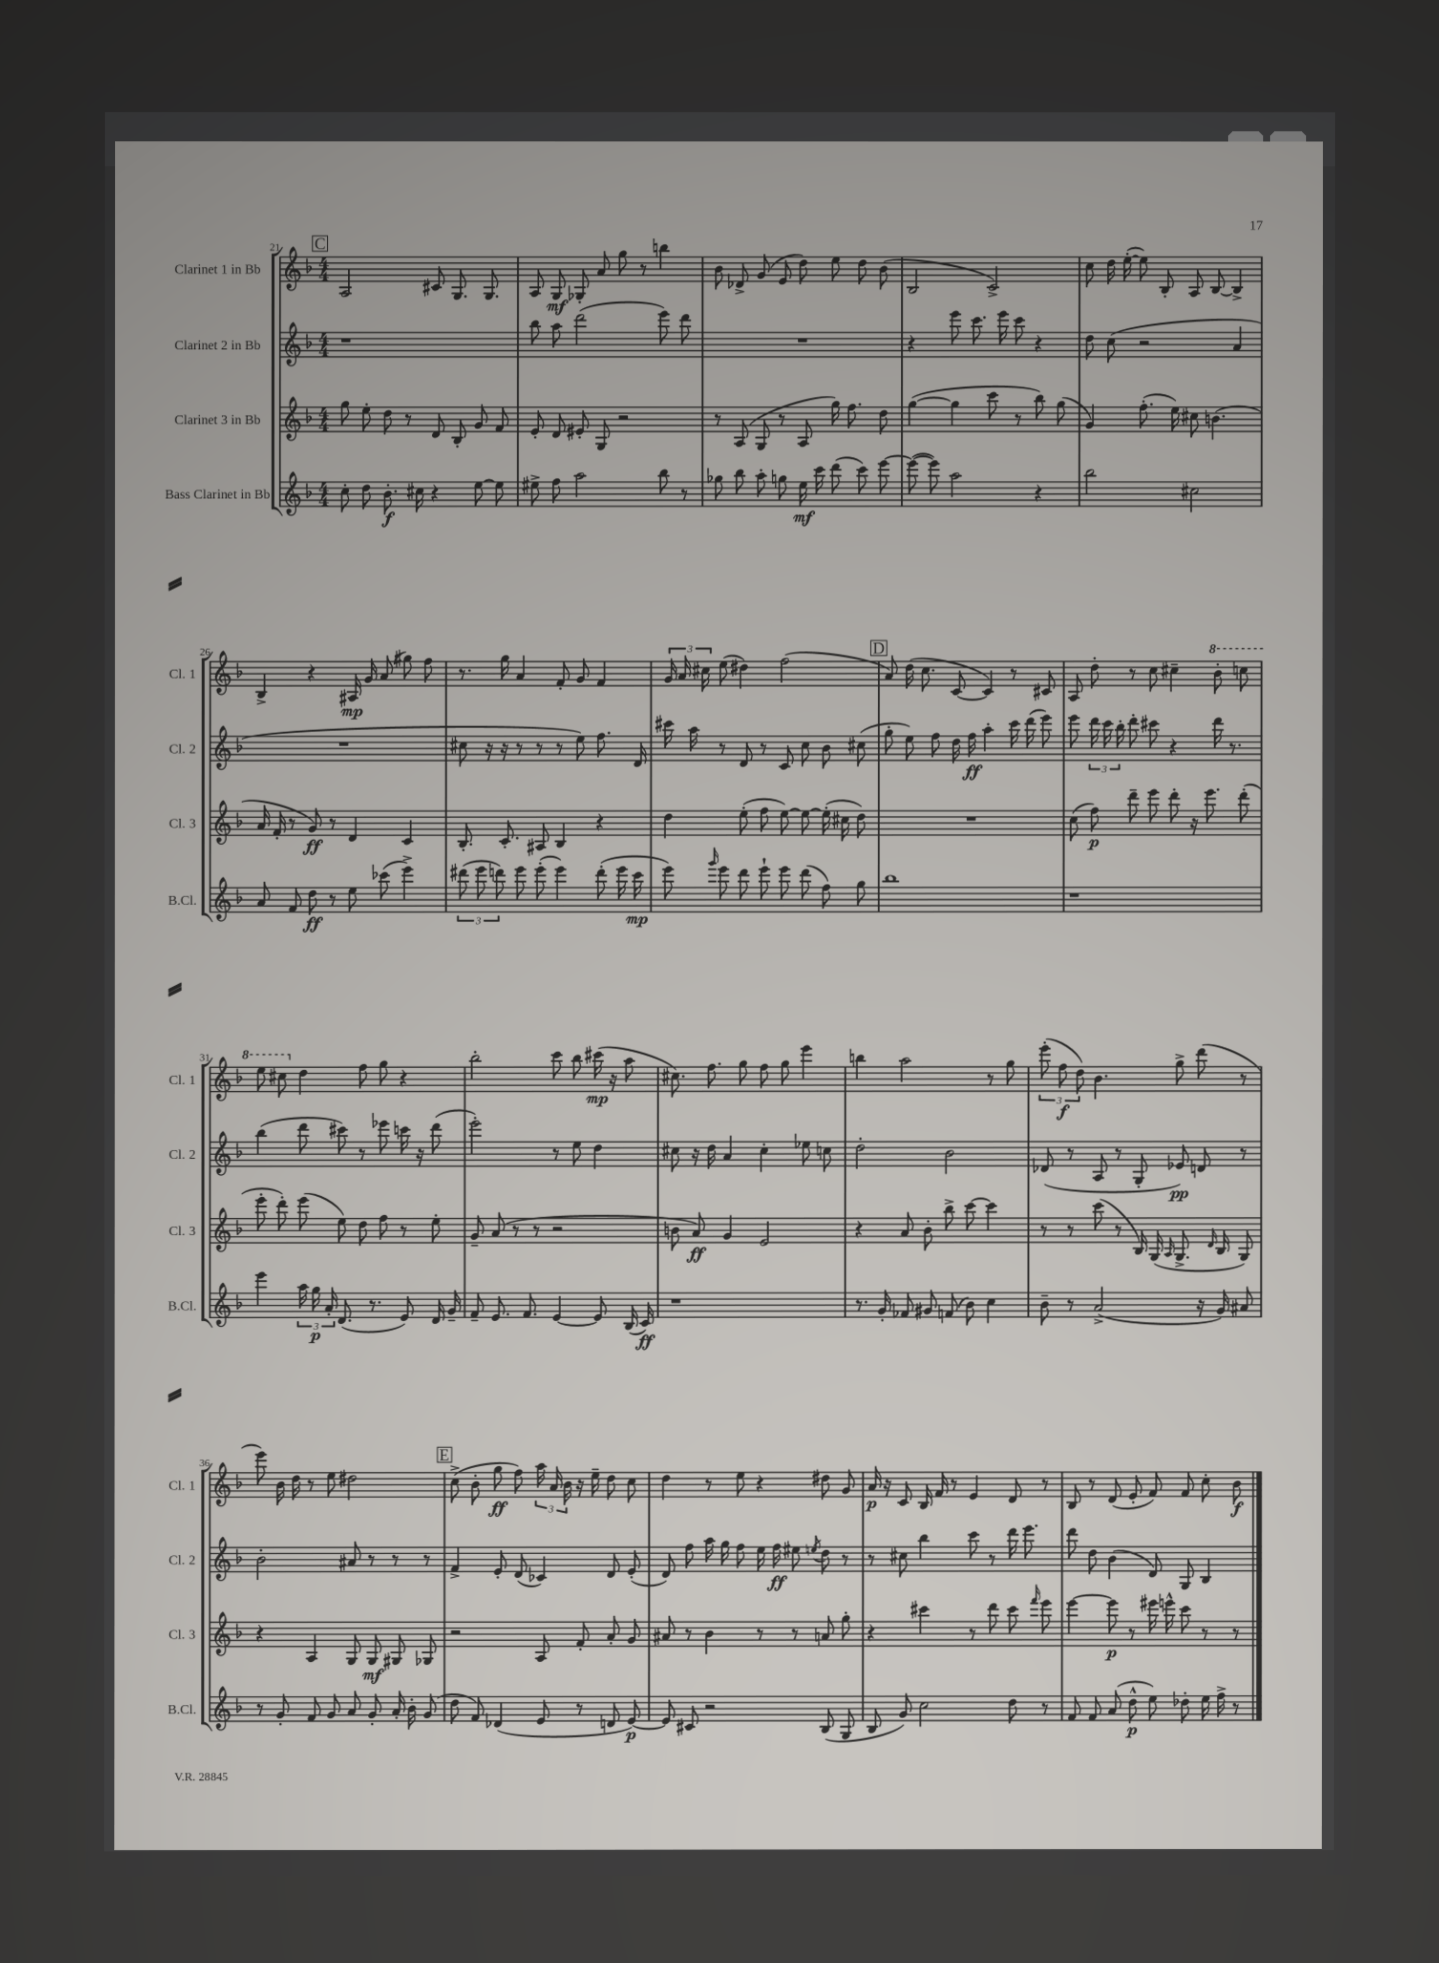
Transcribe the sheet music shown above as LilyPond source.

<<
\new StaffGroup <<
\new Staff = "s0" \with { instrumentName = "Clarinet 1 in Bb" shortInstrumentName = "Cl. 1" } {
    \clef treble \key f \major \numericTimeSignature \time 4/4
    \autoBeamOff \mark \markup { \box "C" } a2 cis'8 g8. g8. |
    a8 g8\mf ges8-. a'8 g''8 r8 b''4 |
    bes'8 des'8-> g'8( e'8 d''8) e''8 d''8 bes'8( |
    bes2 c'2->) |
    c''8 d''16 e''16~-.( e''8) bes8-. a8 bes8~ bes4-> |
    bes4-> r4 ais16\mp g'16 a'8( gis''8) f''8 |
    r8. g''16 a'4 f'8-. g'8 f'4 |
    \tuplet 3/2 { g'16 a'16 cis''16 } e''8( dis''4) f''2( |
    \mark \markup { \box "D" } a'8) d''16( c''8. c'8~ c'4) r8 cis'8 |
    a8 d''8-. r8 c''8 cis''4-- \ottava #1 bes''8-. c'''!8 |
    e'''8 cis'''8 \ottava #0 d''4 f''8 g''8 r4 |
    bes''2-. c'''8 bes''8 cis'''16\mp( r16 a''8 |
    cis''8.) f''8. g''8 f''8 g''8 e'''4 |
    b''4 a''2 r8 g''8 |
    \tuplet 3/2 { e'''8-.( f''8\f d''8) } bes'4. g''8-> d'''8( r8 |
    e'''8) bes'16 d''16 r8 e''8 dis''2 |
    \mark \markup { \box "E" } c''8->( bes'8-. g''8\ff f''8) \tuplet 3/2 { a''16 a'16 bes'16 } r16 e''16-- d''8 c''8 |
    d''4 r8 e''8 r4 dis''8 g'8 |
    a'16\p r16 c'8 bes16 f'16 r8 e'4 d'8 r8 |
    bes8 r8 d'8( e'8-. f'8) f'8 c''8-. bes'8\f \bar "|." |
}
\new Staff = "s1" \with { instrumentName = "Clarinet 2 in Bb" shortInstrumentName = "Cl. 2" } {
    \clef treble \key f \major \numericTimeSignature \time 4/4
    \autoBeamOff \mark \markup { \box "C" } r1 |
    bes''8 a''8 d'''2( e'''8) d'''8 |
    R1 |
    r4 e'''8 c'''8. e'''16 c'''8 r4 |
    d''8 c''8( r2 a'4 |
    R1 |
    cis''8 r16 r16 r8 r8 r8 e''8) f''8. d'16 |
    cis'''16 a''16 r8 d'8 r8 c'8 c''8 bes'8 cis''8( |
    \mark \markup { \box "D" } g''8-. e''8) f''8 d''16 f''16\ff a''4-. c'''16 d'''16( e'''8) |
    e'''8 \tuplet 3/2 { d'''16 c'''16 bes''16-. } d'''8-. cis'''8 r4 d'''16 r8. |
    bes''4( d'''8 cis'''8) r8 ees'''8 c'''16 r16 d'''8( |
    e'''2-.) r8 e''8 d''4 |
    cis''8 r16 d''16 a'4 cis''4-. ees''8 c''8 |
    d''2-. bes'2 |
    des'8( r8 a8 r8 g8-. ees'8\pp) d'8 r8 |
    bes'2-. ais'8 r8 r8 r8 |
    \mark \markup { \box "E" } f'4-> e'8-. d'8( ces'4) d'8 e'8-.( |
    d'8) f''8 a''16 g''16 f''8 e''16 f''16\ff eis''8 \acciaccatura { e''8 } d''8 r8 |
    r8 cis''8 bes''4 c'''8 r8 d'''16 e'''8. |
    d'''8 d''8 bes'4( d'8) g8 bes4 \bar "|." |
}
\new Staff = "s2" \with { instrumentName = "Clarinet 3 in Bb" shortInstrumentName = "Cl. 3" } {
    \clef treble \key f \major \numericTimeSignature \time 4/4
    \autoBeamOff \mark \markup { \box "C" } g''8 e''8-. d''8 r8 d'8 bes8-. g'8 f'8 |
    e'8-. d'8 eis'8-. g8 r2 |
    r8 a8( g8 r8 a8 g''16) f''8. d''8 |
    g''4~( g''4 c'''8 r8 bes''8) g''8( |
    g'4) f''8.-.( e''16) cis''8 b'4.( |
    a'16 f'16-. r8 g'8\ff) r8 d'4 c'4 |
    bes8.-. c'8.-. ais8 bes4 r4 |
    d''4 e''8-.( f''8 e''8~) e''8~ e''16-.( cis''16 d''8) |
    \mark \markup { \box "D" } R1 |
    c''8( f''8\p) d'''8-- e'''8 d'''8-. r16 e'''8. d'''8-.( |
    e'''8-. d'''8-.) e'''8( e''8) d''8 f''8 r8 e''8-. |
    g'8-- a'8( r8 r8 r2 |
    b'8 a'8\ff) g'4 e'2 |
    r4 a'8 bes'8-. bes''8-> c'''8~ c'''4 |
    r8 r8 c'''8( r8 bes16) g16( \grace { a16 } g8.-> \grace { d'16 } bes16 g8) |
    r4 a4 g8 g8\mf gis8 ges8 |
    \mark \markup { \box "E" } r2 a8 f'8-. a'8-. g'8 |
    ais'8 r8 bes'4 r8 r8 a'8 g''8-. |
    r4 cis'''4 r8 d'''8 cis'''8 \grace { f'''16 } e'''8 |
    e'''4~ e'''8\p r8 eis'''16 e'''16-^ c'''8 r8 r8 \bar "|." |
}
\new Staff = "s3" \with { instrumentName = "Bass Clarinet in Bb" shortInstrumentName = "B.Cl." } {
    \clef treble \key f \major \numericTimeSignature \time 4/4
    \autoBeamOff \mark \markup { \box "C" } c''8-. d''8 bes'8.-.\f cis''16 r4 e''8~ e''8 |
    eis''8-> f''8 a''2 bes''8 r8 |
    ges''8 bes''8 a''8-. g''8 e''16\mf c'''16 d'''8( c'''8) e'''8~ |
    e'''8~( e'''8) a''2 r4 |
    bes''2 cis''2 |
    a'8 f'8 d''8\ff r8 e''8 ces'''8( e'''4->) |
    \tuplet 3/2 { dis'''8( e'''8 d'''8) } e'''8 e'''8-.( e'''4) d'''8-.( e'''16 c'''16\mp |
    e'''8) \grace { g'''16 } e'''8 d'''8 e'''8-! e'''8 d'''8( f''8) g''8 |
    \mark \markup { \box "D" } bes''1 |
    r1 |
    e'''4 \tuplet 3/2 { a''16 g''16\p a'16-. } d'8.( r8. e'8) d'16 g'16-- |
    f'8-- e'8. f'8. e'4~ e'8 bes16( c'16\ff) |
    r1 |
    r8. g'16-. fes'8 gis'8 f'8( bes'8) c''4 |
    bes'8-- r8 a'2->( r16 g'16) ais'8 |
    r8 g'8-. f'8 g'8 a'8 g'8-. a'16-. bes'16-. g'8( |
    \mark \markup { \box "E" } d''8 f'8) des'4( e'8 r8 d'8 e'8~\p) |
    e'8 cis'8 r2 bes8( g8 |
    bes8 g'8) c''2 d''8 r8 |
    f'8 f'8 a'8( d''8-^\p e''8) des''8-. e''16 f''16-> r8 \bar "|." |
}
>>
>>
\layout { \context { \Score currentBarNumber = #21 } }
